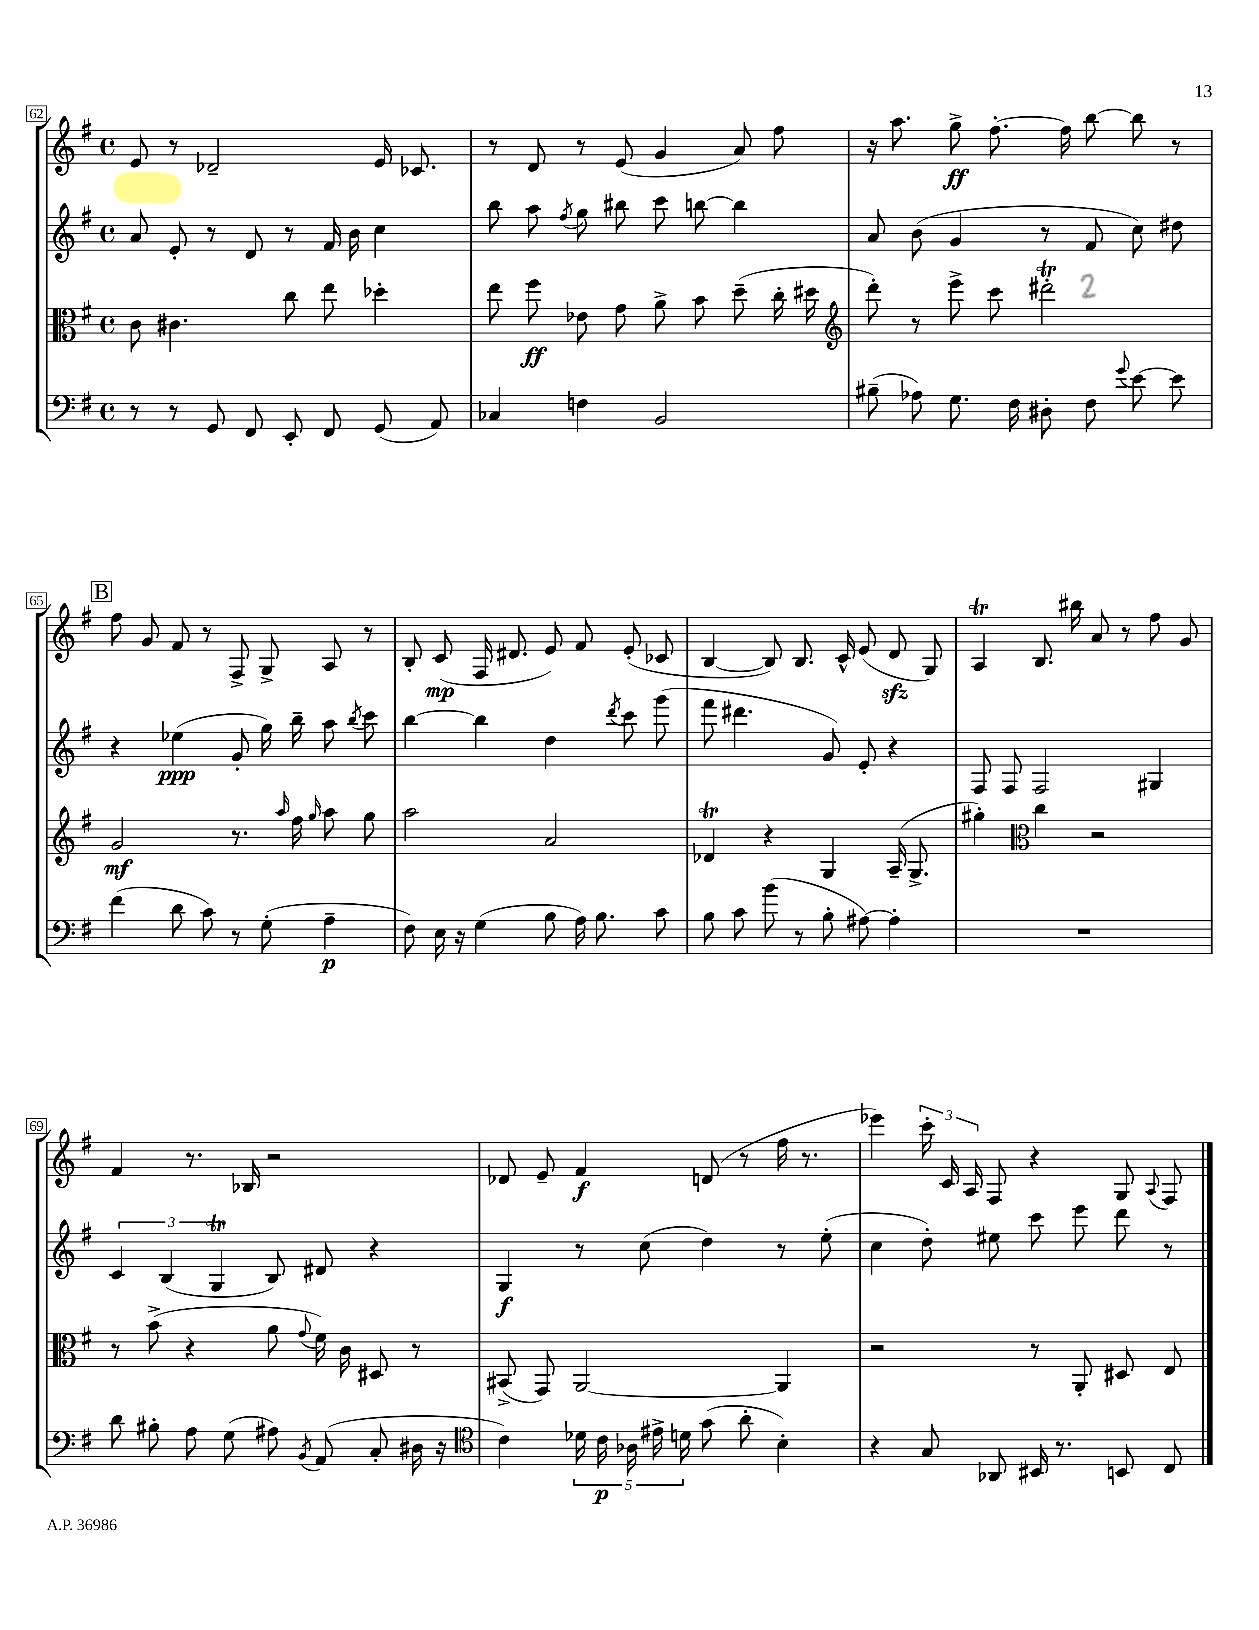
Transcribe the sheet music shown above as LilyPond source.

<<
\new StaffGroup <<
\new Staff = "s0" {
    \clef treble \key g \major \defaultTimeSignature \time 4/4
    \autoBeamOff e'8 r8 des'2-- e'16 ces'8. |
    r8 d'8 r8 e'8( g'4 a'8) fis''8 |
    r16 a''8. g''8->\ff fis''8.~-. fis''16 b''8~ b''8 r8 |
    \mark \markup { \box "B" } fis''8 g'8 fis'8 r8 fis8-> g8-> a8 r8 |
    b8-. c'8\mp( fis16 dis'8. e'8) fis'8 e'8-.( ces'8 |
    b4~ b8) b8. c'16-^ e'8( d'8\sfz g8) |
    a4\trill b8. bis''16 a'8 r8 fis''8 g'8 |
    fis'4 r8. bes16 r2 |
    des'8 e'8-- fis'4\f d'8( r8 fis''16 r8. |
    ees'''4) \tuplet 3/2 { c'''16-. c'16 a16 } fis8 r4 g8 \appoggiatura { a8 } fis8 \bar "|." |
}
\new Staff = "s1" {
    \clef treble \key g \major \defaultTimeSignature \time 4/4
    \autoBeamOff a'8 e'8-. r8 d'8 r8 fis'16 b'16 c''4 |
    b''8 a''8 \acciaccatura { fis''8 } g''8 bis''8 c'''8 b''8~ b''4 |
    a'8 b'8( g'4 r8 fis'8 c''8) dis''8 |
    \mark \markup { \box "B" } r4 ees''4\ppp( g'8-. g''16) b''16-- a''8 \acciaccatura { b''8 } c'''8 |
    b''4~ b''4 d''4 \acciaccatura { d'''8 } c'''8 g'''8( |
    fis'''8 dis'''4. g'8) e'8-. r4 |
    fis8 fis8 fis2 gis4 |
    \tuplet 3/2 { c'4 b4( g4\trill } b8) dis'8 r4 |
    g4\f r8 c''8( d''4) r8 e''8-.( |
    c''4 d''8-.) eis''8 c'''8 e'''8 d'''8 r8 \bar "|." |
}
\new Staff = "s2" {
    \clef alto \key g \major \defaultTimeSignature \time 4/4
    \autoBeamOff c'8 cis'4. c''8 e''8 des''4-. |
    e''8 fis''8\ff ees'8 g'8 a'8-> b'8 d''8--( c''16-. dis''16 |
    \clef treble d'''8-.) r8 e'''8-> c'''8 dis'''2-.\trill |
    \mark \markup { \box "B" } g'2\mf r8. \grace { a''16 } fis''16 \grace { g''16 } a''8 g''8 |
    a''2 a'2 |
    des'4\trill r4 g4 a16--( g8.-> |
    gis''4-.) \clef alto c''4 r2 |
    r8 b'8->( r4 a'8 \appoggiatura { g'8 } fis'16) c'16 dis8 r8 |
    bis,8->( g,8) a,2~ a,4 |
    r2 r8 a,8-. dis8 e8 \bar "|." |
}
\new Staff = "s3" {
    \clef bass \key g \major \defaultTimeSignature \time 4/4
    \autoBeamOff r8 r8 g,8 fis,8 e,8-. fis,8 g,8( a,8) |
    ces4 f4 b,2 |
    bis8--( aes8) g8. fis16 dis8-. fis8 \appoggiatura { g'8 } e'8~ e'8 |
    \mark \markup { \box "B" } fis'4( d'8 c'8) r8 g8-.( a4--\p |
    fis8) e16 r16 g4( b8 a16) b8. c'8 |
    b8 c'8 b'8( r8 b8-. ais8~) ais4-. |
    R1 |
    d'8 bis8-. a8 g8( ais8) \acciaccatura { b,8 } a,8( c8-. dis16 r16 |
    \clef tenor c'4) \tuplet 5/4 { des'16 c'16\p aes16 eis'16-> d'16 } g'8( a'8-. b4-.) |
    r4 g8 aes,8 bis,16 r8. b,8 c8 \bar "|." |
}
>>
>>
\layout { \context { \Score currentBarNumber = #62 \override BarNumber.stencil = #(make-stencil-boxer 0.1 0.3 ly:text-interface::print) } }
